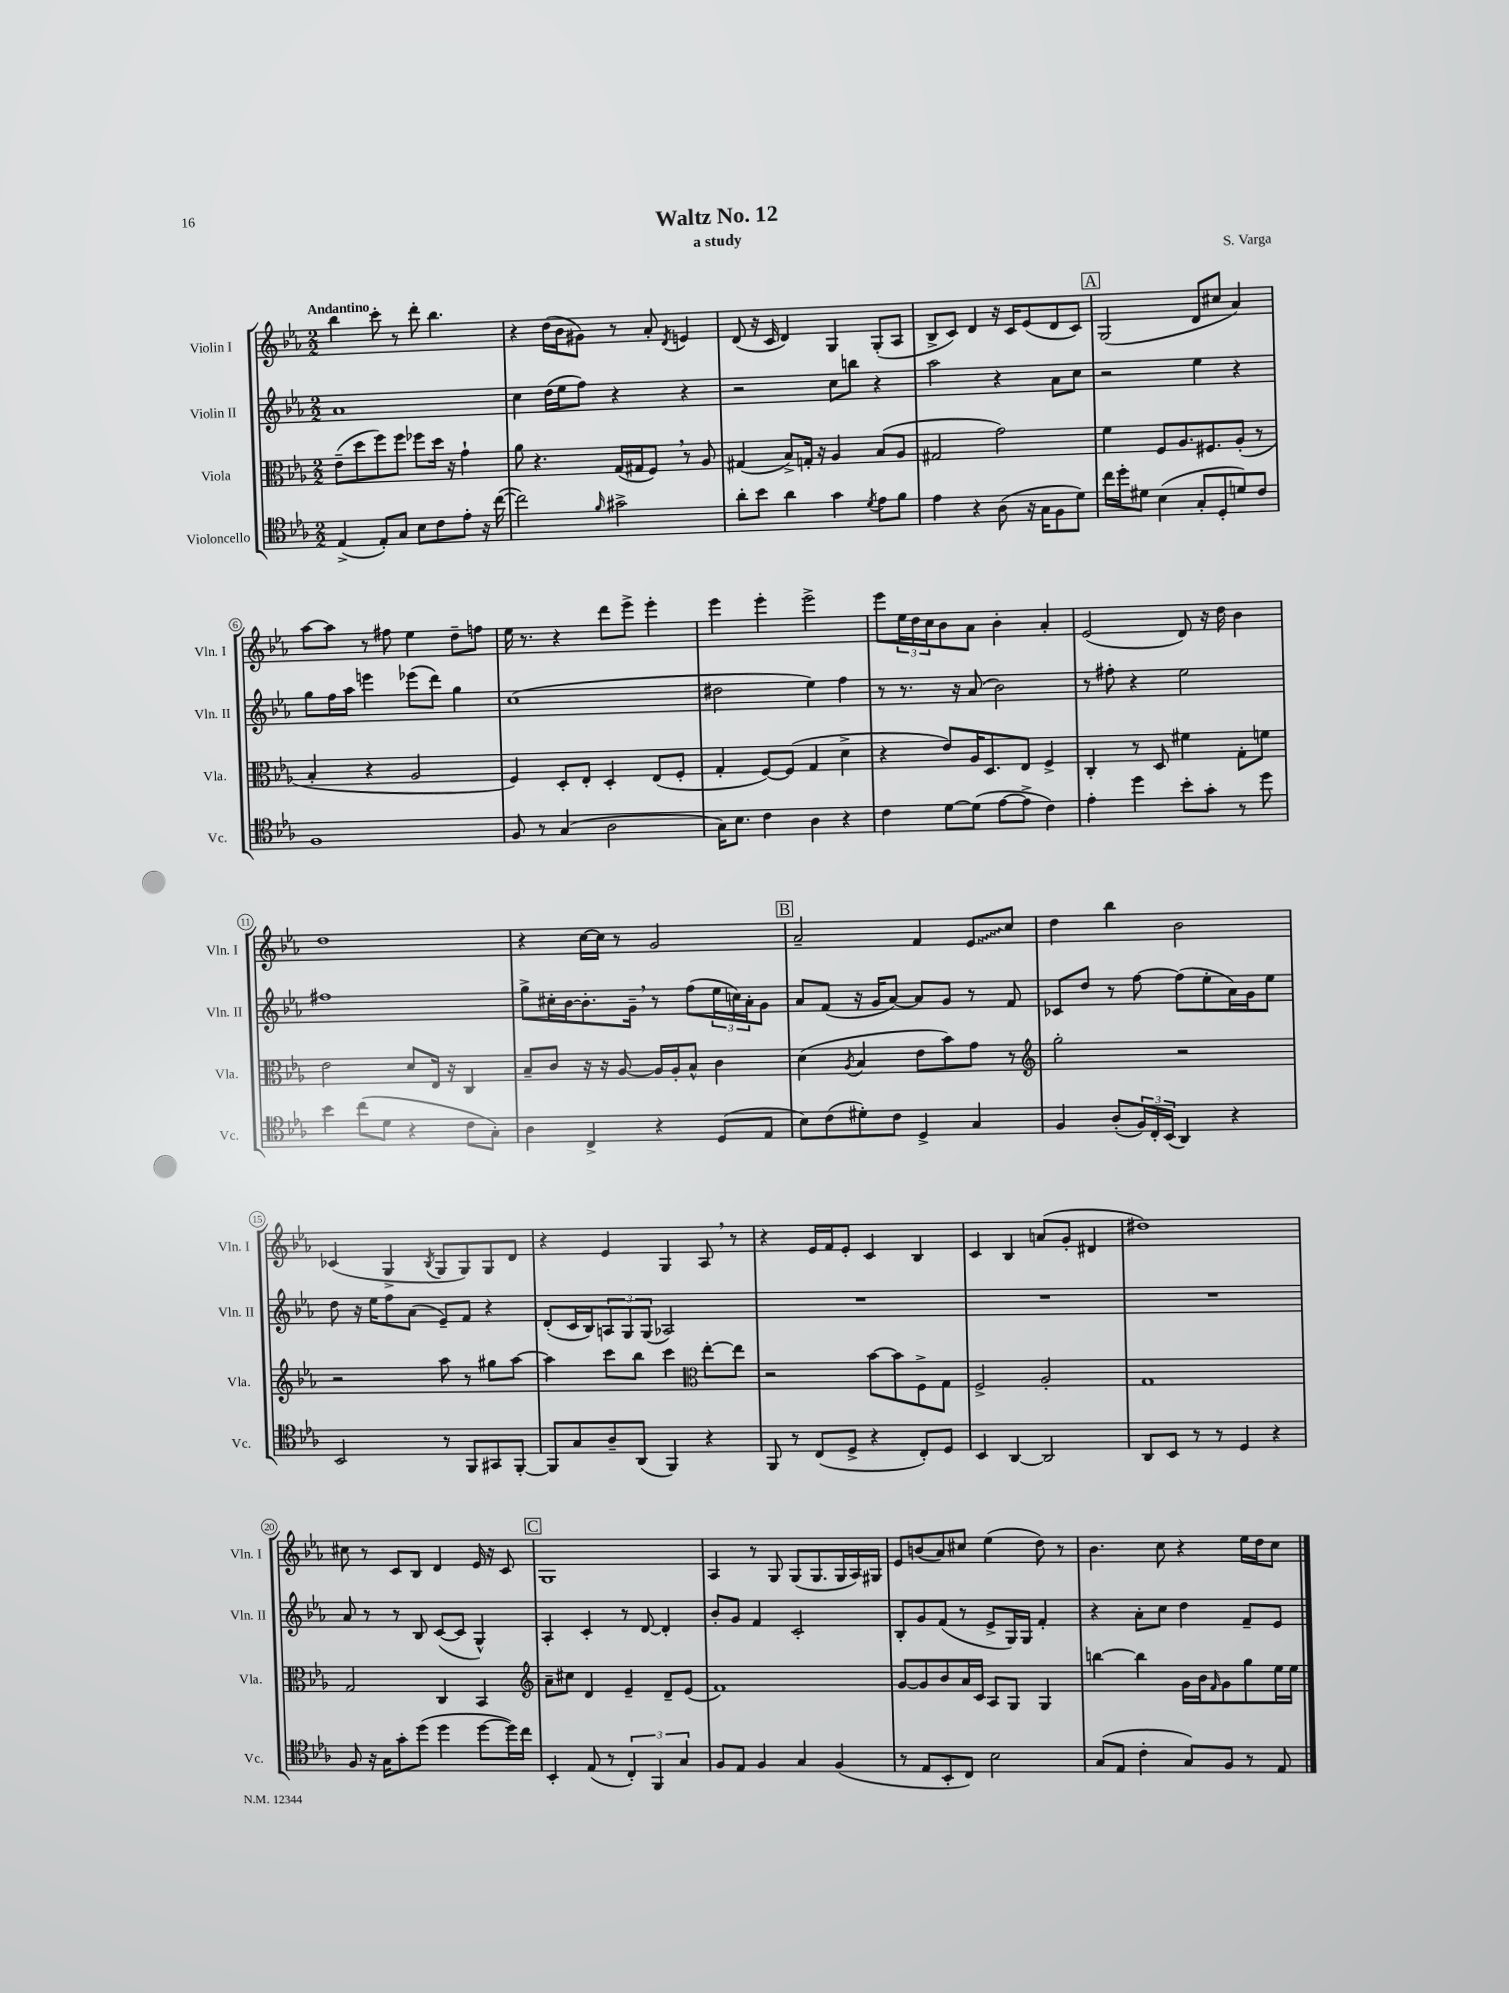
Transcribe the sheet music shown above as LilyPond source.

\header { title = "Waltz No. 12" composer = "S. Varga" subtitle = "a study" }
<<
\new StaffGroup <<
\new Staff = "s0" \with { instrumentName = "Violin I" shortInstrumentName = "Vln. I" } {
    \clef treble \key ees \major \numericTimeSignature \time 2/2 \tempo "Andantino"
    bes''4 c'''8-. r8 d'''8-. bes''4. |
    r4 d''16( bes'16 gis'8) r8 aes'8-. \acciaccatura { d'8 } e'4 |
    d'8( r16 c'16 d'4) g4 g8-.( aes8 |
    bes8-> c'8) d'4 r16 c'16 ees'8( d'8 c'8) |
    \mark \markup { \box "A" } g2( d'8 cis''8 aes'4) |
    aes''8~ aes''8 r8 fis''8 ees''4 d''8-- f''8 |
    ees''16 r8. r4 d'''8 ees'''8-> ees'''4-. |
    ees'''4 ees'''4-. ees'''2-> |
    ees'''8 \tuplet 3/2 { ees''16 d''16 c''16 } bes'8 aes'8 bes'4-. aes'4-. |
    ees'2( d'8) r16 d''16 bes'4 |
    d''1 |
    r4 c''16~ c''16 r8 g'2 |
    \mark \markup { \box "B" } aes'2-- f'4 \once \override Glissando.style = #'zigzag ees'8\glissando c''8 |
    d''4 bes''4 bes'2 |
    ces'4( g4-> \acciaccatura { bes8 } g8 g8) g8 d'8 |
    r4 ees'4 g4 aes8 \breathe r8 |
    r4 ees'16 f'16 ees'8-. c'4 bes4 |
    c'4 bes4 a'8( g'8-. dis'4 |
    dis''1) |
    cis''8 r8 c'8 bes8 d'4 ees'16 r16 c'8 |
    \mark \markup { \box "C" } g1 |
    aes4 r8 g8 g8( g8. g16 aes16) gis16 |
    ees'8 b'8( aes'8) cis''8 ees''4( d''8) r8 |
    bes'4. c''8 r4 ees''16 d''16 c''8 \bar "|." |
}
\new Staff = "s1" \with { instrumentName = "Violin II" shortInstrumentName = "Vln. II" } {
    \clef treble \key ees \major \numericTimeSignature \time 2/2
    aes'1 |
    c''4 d''16( ees''16 f''8) r4 r4 |
    r2 c''8 b''8 r4 |
    aes''2 r4 aes'8 c''8 |
    \mark \markup { \box "A" } r2 ees''4 r4 |
    g''8 f''16 aes''16 e'''4 ees'''8( d'''8) g''4 |
    c''1( |
    dis''2 ees''4) f''4 |
    r8 r8. r16 aes'8( bes'2) |
    r8 fis''8-. r4 ees''2 |
    fis''1 |
    g''8-> cis''16-. bes'16~ bes'8.-. g'16-- \breathe r8 f''8( \tuplet 3/2 { ees''16 c''16) aes'16-. } g'8 |
    \mark \markup { \box "B" } aes'8 f'8( r16 g'16 aes'8~) aes'8 g'8 r8 f'8 |
    ces'8 d''8 r8 f''8~ f''8( ees''8-. aes'16) g'16 ees''8 |
    d''8 r16 ees''16 f''8 aes'8( ees'8--) f'8 r4 |
    d'8-.( c'16 bes16) \tuplet 3/2 { a8 g8 g8( } aes2) |
    R1 |
    R1 |
    R1 |
    aes'8 r8 r8 bes8 c'8~( c'8 g4-^) |
    \mark \markup { \box "C" } aes4-. c'4-. r8 d'8~ d'4-. |
    bes'8-. g'8 f'4 c'2-. |
    bes8-. g'8 f'8( r8 ees'8-> g16) g16 f'4-. |
    r4 aes'8-. c''8 d''4 f'8-- ees'8 \bar "|." |
}
\new Staff = "s2" \with { instrumentName = "Viola" shortInstrumentName = "Vla." } {
    \clef alto \key ees \major \numericTimeSignature \time 2/2
    ees'8--( d''8 f''8) f''8 fes''8 d''16 r16 g'4-! |
    aes'8 r4. g16( gis16 f8) \breathe r8 aes8 |
    gis4( bes8->) g16-. r16 aes4 bes8( aes8 |
    gis2 g'2) |
    \mark \markup { \box "A" } f'4 f8 aes8. fis8. aes8-.( r8 |
    bes4-. r4 aes2 |
    f4) d8-. ees8-. d4-. ees8( f8-. |
    g4-. f8~) f8( g4 d'4-> |
    r4 ees'8) aes16 d8. ees8 f4-> |
    c4-. r8 d8 fis'4 g8-. f'8 |
    ees'2 d'8 ees16 r16 c4 |
    bes8-- c'8 r16 r16 aes8~ aes16 aes16-. bes8-^ c'4 |
    \mark \markup { \box "B" } d'4( \acciaccatura { aes8 } bes4 ees'8 bes'8) g'8 r8 |
    \clef treble g''2-. r2 |
    r2 aes''8 r8 gis''8 aes''8~ |
    aes''4 c'''8 bes''8 c'''4 \clef alto ees''8~-. ees''8 |
    r2 bes'8~ bes'8 f8-> g8 |
    f2-> aes2-. |
    g1 |
    g2 c4 bes,4 |
    \mark \markup { \box "C" } \clef treble aes'8-- cis''8 d'4 ees'4-- d'8-- ees'8( |
    f'1) |
    g'8~ g'8 bes'8 aes'16 c'16 aes8 g8 g4 |
    b''4~ b''4 g'16 bes'16 \grace { f'16 } g'8 g''8 ees''16 ees''16 \bar "|." |
}
\new Staff = "s3" \with { instrumentName = "Violoncello" shortInstrumentName = "Vc." } {
    \clef tenor \key ees \major \numericTimeSignature \time 2/2
    ees4->( ees8-.) g8 bes8 c'8 ees'8-. r16 c''16~( |
    c''2) \grace { f'16 } gis'2-> |
    aes'8-. bes'8 aes'4 g'4 \acciaccatura { d'8 } ees'8 f'8 |
    ees'4 r4 aes8( r16 g16 f8 d'8) |
    \mark \markup { \box "A" } c''16 d''16-. dis'8 bes4( g8-. d8-. d'8) c'8 |
    f1 |
    f8 r8 g4( aes2 |
    g16) bes8. c'4 aes4 r4 |
    c'4 d'8~ d'8( ees'8~ ees'8-> c'4) |
    ees'4-. d''4 bes'8-. g'8-. r8 d''8 |
    bes'4 c''8( d'8 r4 c'8 g8-.) |
    aes4 c4-> r4 d8( ees8 |
    \mark \markup { \box "B" } bes8) c'8( dis'8-.) c'8 d4-> g4 |
    f4 aes8-.( \tuplet 3/2 { f16) c16-. bes,16( } aes,4) r4 |
    bes,2 r8 f,8 gis,8 f,8~-. |
    f,8 g8 aes8-- aes,8( f,4) r4 |
    f,8 r8 c8( d8-> r4 c8-.) d8 |
    bes,4 aes,4~ aes,2 |
    aes,8 bes,8 r8 r8 d4 r4 |
    f8 r16 g16 g'8-. d''8( d''4 d''8~ d''16) c''16 |
    \mark \markup { \box "C" } bes,4-. ees8( r8 \tuplet 3/2 { c4-.) f,4 g4 } |
    f8 ees8 f4 g4 f4( |
    r8 ees8 bes,8-. c8) bes2 |
    g8( ees8 c'4-. g8) f8 r8 ees8 \bar "|." |
}
>>
>>
\layout { \context { \Score \override BarNumber.stencil = #(make-stencil-circler 0.1 0.3 ly:text-interface::print) } }
